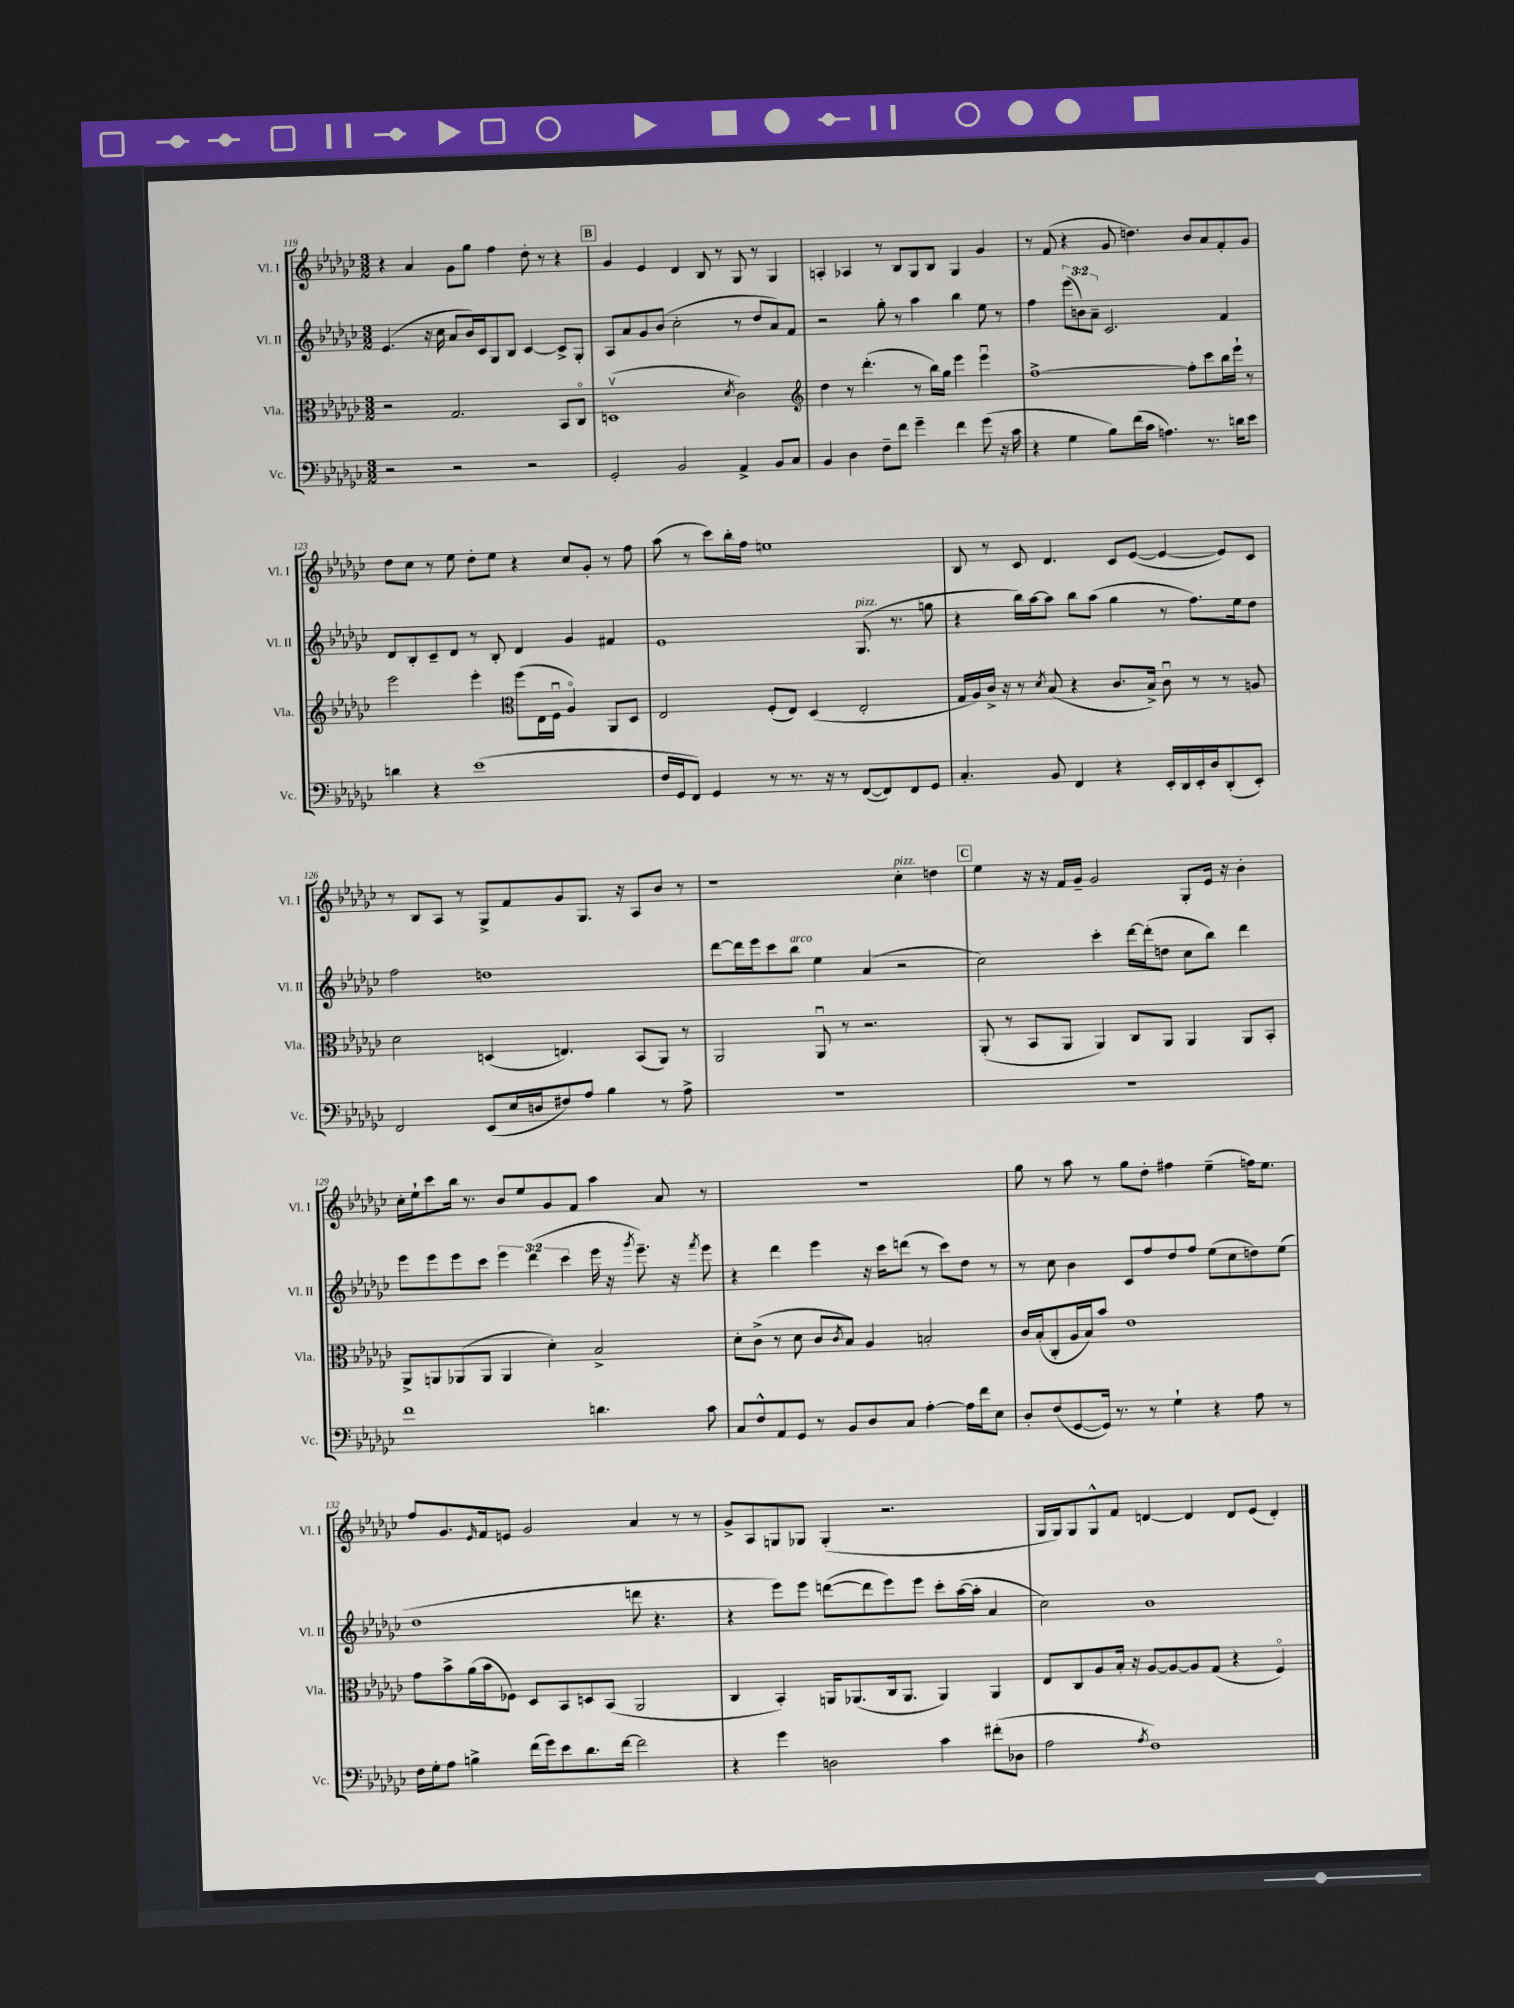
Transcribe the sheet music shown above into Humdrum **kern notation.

**kern	**kern	**kern	**kern
*staff4	*staff3	*staff2	*staff1
*clefF4	*clefC3	*clefG2	*clefG2
*k[b-e-a-d-g-c-]	*k[b-e-a-d-g-c-]	*k[b-e-a-d-g-c-]	*k[b-e-a-d-g-c-]
*M3/2	*M3/2	*M3/2	*M3/2
2r	2r	(4.e-/	4r
.	.	.	4a-/
.	.	16r	.
.	.	16cc-\	.
2r	2.G-/	8a-/L	8g-\L
.	.	16b-/L)	8gg-\J
.	.	16c-/J	.
.	.	8G-/	4ff\
.	.	8B-/J	.
2r	.	[4c-/	8dd-'\
.	.	.	8r
.	8BB-/L	8c-^/]L	4r
.	8C-o/J	8G-'/J	.
=	=	=	=
2GG-'/	(1Dv	8A-/L	4g-/
.	.	8a-/	.
.	.	8g-/	4e-/
.	.	(8b-/J	.
2BB-/	.	2cc-'\	4d-/
.	.	.	8B-/
.	.	.	8r
.	8qd-/	.	.
4AA-^/	2c-\)	8r	8G-/
.	.	8dd-/L	8r
8BB-/L	.	8a-/)	4G-/
8C-/J	.	8f/J	.
=	=	=	=
*	*clefG2	*	*
4BB-/	4dd-\	2r	4A'/
4D-\	8r	.	4A-/
.	(4.ddd-'\	.	.
8F~\L	.	8gg-'\	8r
8f\J	.	8r	8B-/L
4g-~\	8r	4aa-\	8G-/
.	16bb-\LL)	.	8B-/J
.	16gg-\JJ	.	.
4f\	4eee-\	4bb-\	4G-/
(8g-\	4eee-u\	8ee-\	4g-/
16r	.	8r	.
16c-\	.	.	.
=	=	=	=
4r	[1ff^	4ff\	8r
.	.	.	(8f/
4G-\	.	(12eee-\L	4r
.	.	12b\)	.
.	.	12a-~\J	.
8B-\L)	.	2.c-/	8g-/
(16f\L	.	.	4.dd\)
16c-\JJ	.	.	.
4.A\)	.	.	.
.	8ff'\]L	.	8b-/L
8.r	8ccc-\	.	8a-/
.	16bb-\L	4f/	8f'/
16d\LK	16eee-`\JJ	.	.
8e-\J	8r	.	8g-/J
=	=	=	=
4d\	2eee-\	8d-/L	8dd-\L
.	.	8B-'/	8cc-\J
4r	.	8c-~/	8r
.	.	8d-/J	8ee-\
(1e-	4eee-'\	8r	8dd-'\L
.	.	8B-'/	8ee-\J
*	*clefC3	*	*
.	(8ff\L	4d-/	4r
.	16E-\L	.	.
.	16Fu\JJ	.	.
.	4A-o/)	4g-/	8cc-/L
.	.	.	8g-'/J
.	8AA-/L	4f#/	8r
.	8D-/J	.	8ff\
=	=	=	=
16F/LL	2E-/	1e-	(8aa-\
16GG-/J	.	.	.
8FF/J)	.	.	8r
4GG-/	.	.	8ccc-\L)
.	.	.	16bb-'\L
.	.	.	16ff\JJ
8r	(8F'/L	.	1ee
8.r	8E-/J)	.	.
.	(4D-/	.	.
16r	.	.	.
8r	.	.	.
([8FF/L	2E-'/	(8.G-/	.
8FF/])	.	.	.
.	.	8.r	.
8FF/	.	.	.
8GG-/J	.	8gg\	.
=	=	=	=
4.C-'/	16G-/LL	4r	8B-/
.	16A-/)	.	.
.	16c-^/JJ	.	8r
.	16r	.	.
.	8r	16bb-\LL)	8c-/
.	.	[16aa-\J	.
.	8qd-/	.	.
8BB-/	(8B-/	8aa-\]J	4.d-/
4FF/	4r	8bb-\L	.
.	.	(8aa-\J	.
4r	8.c-/L	4gg-\	8c-/L
.	.	.	([8e-/J
.	16B-^/Jk)	.	.
16EE-'/LL	8c-u\	8r	4e-/_
16DD-/	.	.	.
16EE-'/	8r	8.ff\L)	.
16D-/J	.	.	.
(8DD-'/	8r	.	8e-/]L)
.	.	16ee-\k	.
8EE-'/J)	8A/	8dd-\J	8c-/J
=	=	=	=
2FF/	2d-\	2ff\	8r
.	.	.	8B-/L
.	.	.	8A-/J
.	.	.	8r
(8EE-/L	(4D/	1dd	8G-^/L
16E-/L	.	.	8f/
16D/J	.	.	.
8F#/)	4.E/)	.	8g-/
8A-/J	.	.	8.G-/J
4B-\	.	.	.
.	.	.	16r
.	(8BB-/L	.	8A-/L
8r	8AA-/J)	.	8b-/J
8A-^\	8r	.	8r
=	=	=	=
1.r	2AA-/	[8ddd-\L	1r
.	.	16ddd-\]L	.
.	.	16eee-\J	.
.	.	8ccc-\	.
.	.	8bb-\J	.
.	8AA-u/	4ee-\	.
.	8r	.	.
.	2.r	(4a-/	.
.	.	2r	4cc-'\
.	.	.	4dd\
=	=	=	=
1.r	(8AA-'/	2cc-\)	4ee-\
.	8r	.	.
.	8BB-/L	.	16r
.	.	.	16r
.	8AA-/J	.	16f/LL
.	.	.	16g-~/JJ
.	4AA-/)	4ccc-'\	2g-/
.	8C-/L	[16ddd-\LL	.
.	.	(16ddd-'\]J	.
.	8AA-/J	8dd\J	.
.	4AA-/	8cc-\L	8G-'/L
.	.	8bb-\J)	16e-/Jk
.	.	.	16r
.	8AA-/L	4ddd-\	4b-'\
.	8BB-'/J	.	.
=	=	=	=
1f	8AA-^/L	8eee-\L	16cc-'\LL
.	.	.	16ee-`\J
.	8AA/	8eee-\	8ccc-\
.	(8AA-/	8eee-\	16bb-\Jk
.	.	.	8.r
.	8AA-/J	8ccc-\J	.
.	4AA-/	6eee-\	8b-/L
.	.	.	8ee-/
.	.	(6ddd-\	.
.	4d-'\)	.	8g-/
.	.	6ccc-\	.
.	.	.	8f/J
4.d\	2B-^/	16eee-\	4aa-\
.	.	16r	.
.	.	8qggg-/	.
.	.	8.eee-~\)	.
.	.	.	8a-/
.	.	16r	.
.	.	8qfff/	.
8c-\	.	8eee-\	8r
=	=	=	=
8C-/L	8d-'\L	4r	1.r
8F^^/	(8c-^\J	.	.
8AA-/	8r	4ddd-\	.
8GG-/J	8d-\	.	.
8r	8c-/L	4eee-\	.
.	8qc-/	.	.
8BB-/L	8B-/J)	.	.
8D-/	4A-/	16r	.
.	.	16ccc-\LK	.
8C-/J	.	(8ddd\J	.
[4A-'\	2B'/	8r	.
.	.	8ccc-\L)	.
16A-\]LL	.	8dd-\J	.
16f\J	.	.	.
8E-\J	.	8r	.
=	=	=	=
8D-'/L	16c-/LL	8r	8gg-\
.	(16B-'/J	.	.
(8F/	8C-'/	8cc-\	8r
[8GG-/	16A-/L	4b-\	8aa-\
.	16B-/J)	.	.
16GG-/]Jk)	8b-/J	.	8r
8.r	.	.	.
.	1e-	8c-/L	8gg-\L
8r	.	8ff/	8dd-'\J
4G-`\	.	8dd-/	4ff#\
.	.	8ff/J	.
4r	.	(8ee-\L	(4ee-~\
.	.	8cc-\	.
8A-\	.	8dd\)	16ff\LK)
.	.	.	8.ee-\J
8r	.	(8ee-\J	.
=	=	=	=
16F\LL	8g-\L	1dd-	8ff/L
16G-'\J	.	.	.
8A-\J	8b-^\	.	8.g-/
4B^\	(16a-\L	.	.
.	.	.	16qqe-/
.	16b-\J	.	16f/k
.	8F-\J)	.	8e/J
(16f\LL	8D-/L	.	2g-/
16g-\J)	.	.	.
8e-\	8BB-/	.	.
8.d-\	8D/	.	.
.	(8BB-/J	.	.
[16f\Jk	.	.	.
2f\]	2AA-/	8ddd\	4a-/
.	.	4.r	.
.	.	.	8r
.	.	.	8r
=	=	=	=
4r	4C-/	4r	8g-^/L
.	.	.	8A-/
4g-\	4BB-'/)	8eee-\L)	8G/
.	.	8eee-\J	8G-/J
2D\	16AA/LK	([8ddd\L	(4G-'/
.	(8.AA-/	.	.
.	.	8ddd\]	.
.	16C-/k	8eee-\)	2.r
.	8.AA-/J	.	.
.	.	8eee-\J	.
4c-\	4AA-/)	8ccc-'\L	.
.	.	([16aa-\L	.
.	.	16aa-'\]JJ	.
(8f#'\L	4AA-/	4a-/	.
8D-\J	.	.	.
=	=	=	=
2A-\	8E-/L	2cc-\)	16G-/LL
.	.	.	16G-/J)
.	8C-/	.	8G-/
.	8A-/	.	8G-^^/
.	16B-'/Jk	.	8f/J
.	16r	.	.
8qA-/	.	.	.
1F)	[8A-/L	1b-	[4d/
.	8A-/_	.	.
.	8A-/]	.	4d/]
.	(8G-/J	.	.
.	4r	.	8d/L
.	.	.	(8e-/J
.	4Fo/)	.	4d'/)
==	==	==	==
*-	*-	*-	*-
